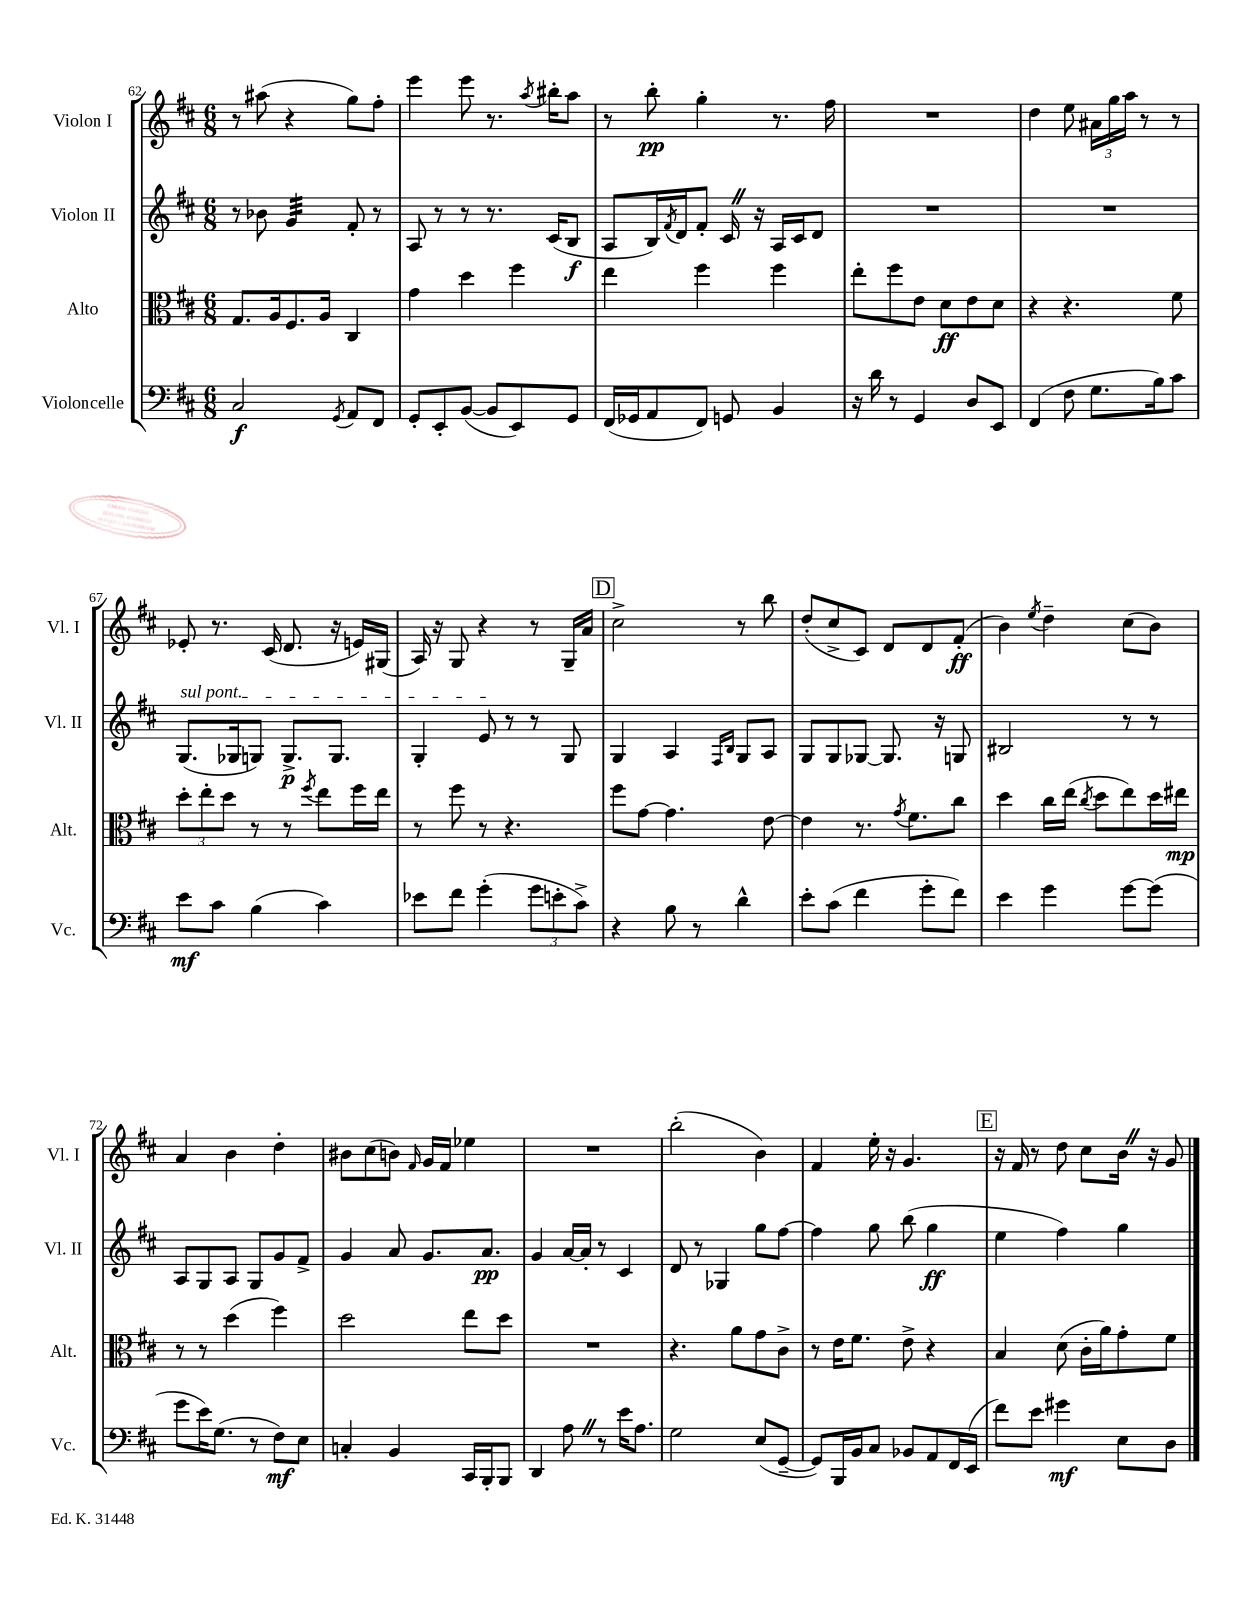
<<
\new StaffGroup <<
\new Staff = "s0" \with { instrumentName = "Violon I" shortInstrumentName = "Vl. I" } {
    \clef treble \key d \major \numericTimeSignature \time 6/8
    r8 ais''8( r4 g''8) fis''8-. |
    e'''4 e'''8 r8. \acciaccatura { a''8 } bis''16-. a''8 |
    r8 b''8-.\pp g''4-. r8. fis''16 |
    R2. |
    d''4 e''8 \tuplet 3/2 { ais'16 g''16 a''16 } r8 r8 |
    ees'8-. r8. cis'16( d'8. r16 e'16) gis16( |
    a16) r16 g8 r4 r8 g16-- a'16 |
    \mark \markup { \box "D" } cis''2-> r8 b''8 |
    d''8-.( cis''8-> cis'8) d'8 d'8 fis'8-.\ff( |
    b'4) \acciaccatura { e''8 } d''4-- cis''8( b'8) |
    a'4 b'4 d''4-. |
    bis'8 cis''8( b'8) \grace { fis'16 } g'16 fis'16 ees''4 |
    R2. |
    b''2-.( b'4) |
    fis'4 e''16-. r16 g'4. |
    \mark \markup { \box "E" } r16 fis'16 r8 d''8 cis''8 b'16 \once \override BreathingSign.text = \markup { \musicglyph "scripts.caesura.straight" } \breathe r16 g'8 \bar "|." |
}
\new Staff = "s1" \with { instrumentName = "Violon II" shortInstrumentName = "Vl. II" } {
    \clef treble \key d \major \numericTimeSignature \time 6/8
    r8 bes'8 g'4:32 fis'8-. r8 |
    a8 r8 r8 r8. cis'16( b8\f |
    a8 b16) \acciaccatura { fis'8 } d'16 fis'8-. cis'16 \once \override BreathingSign.text = \markup { \musicglyph "scripts.caesura.straight" } \breathe r16 a16 cis'16 d'8 |
    R2. |
    R2. |
    \once \override TextSpanner.bound-details.left.text = \markup { \italic "sul pont." } g8.\startTextSpan( ges16 g8) g8.->\p g8. |
    g4-. e'8\stopTextSpan r8 r8 g8 |
    \mark \markup { \box "D" } g4 a4 \grace { fis16 b16 } g8 a8 |
    g8 g8 ges8~ ges8. r16 g8 |
    bis2 r8 r8 |
    a8 g8 a8 g8 g'8 fis'8-> |
    g'4 a'8 g'8. a'8.\pp |
    g'4 a'16~ a'16-. r8 cis'4 |
    d'8 r8 ges4 g''8 fis''8~ |
    fis''4 g''8 b''8( g''4\ff |
    \mark \markup { \box "E" } e''4 fis''4) g''4 \bar "|." |
}
\new Staff = "s2" \with { instrumentName = "Alto" shortInstrumentName = "Alt." } {
    \clef alto \key d \major \numericTimeSignature \time 6/8
    g8. a16 fis8. a16 cis4 |
    g'4 d''4 fis''4 |
    e''4 fis''4 fis''4 |
    e''8-. fis''8 e'8 d'8\ff e'8 d'8 |
    r4 r4. fis'8 |
    \tuplet 3/2 { d''8-. e''8-. d''8 } r8 r8 \acciaccatura { fis''8 } e''8 fis''16 e''16 |
    r8 fis''8 r8 r4. |
    \mark \markup { \box "D" } fis''8 g'8~ g'4. e'8~ |
    e'4 r8. \acciaccatura { g'8 } fis'8. cis''8 |
    d''4 cis''16 e''16( \acciaccatura { cis''8 } d''8 e''8) d''16 eis''16\mp |
    r8 r8 d''4( fis''4) |
    d''2 e''8 d''8 |
    R2. |
    r4. a'8 g'8 cis'8-> |
    r8 e'16 fis'8. e'8-> r4 |
    \mark \markup { \box "E" } b4 d'8( cis'16-. a'16) g'8-. fis'8 \bar "|." |
}
\new Staff = "s3" \with { instrumentName = "Violoncelle" shortInstrumentName = "Vc." } {
    \clef bass \key d \major \numericTimeSignature \time 6/8
    cis2\f \acciaccatura { g,8 } a,8 fis,8 |
    g,8-. e,8-. b,8~( b,8 e,8) g,8 |
    fis,16( ges,16 a,8 fis,8) g,8 b,4 |
    r16 d'16 r8 g,4 d8 e,8 |
    fis,4( fis8 g8. b16) cis'8 |
    e'8\mf cis'8 b4( cis'4) |
    ees'8 fis'8 g'4-.( \tuplet 3/2 { g'8 e'8-. cis'8->) } |
    \mark \markup { \box "D" } r4 b8 r8 d'4-^ |
    e'8-. cis'8( fis'4 g'8-. fis'8) |
    e'4 g'4 g'8~ g'8( |
    g'8 e'16) g8.( r8 fis8\mf) e8 |
    c4-. b,4 cis,16 b,,16-. b,,8 |
    d,4 a8 \once \override BreathingSign.text = \markup { \musicglyph "scripts.caesura.straight" } \breathe r8 e'16 a8. |
    g2 e8( g,8~-- |
    g,8) b,,16 b,16 cis8 bes,8 a,8 fis,16 e,16( |
    \mark \markup { \box "E" } fis'8) e'8 gis'4\mf e8 d8 \bar "|." |
}
>>
>>
\layout { \context { \Score currentBarNumber = #62 } }
